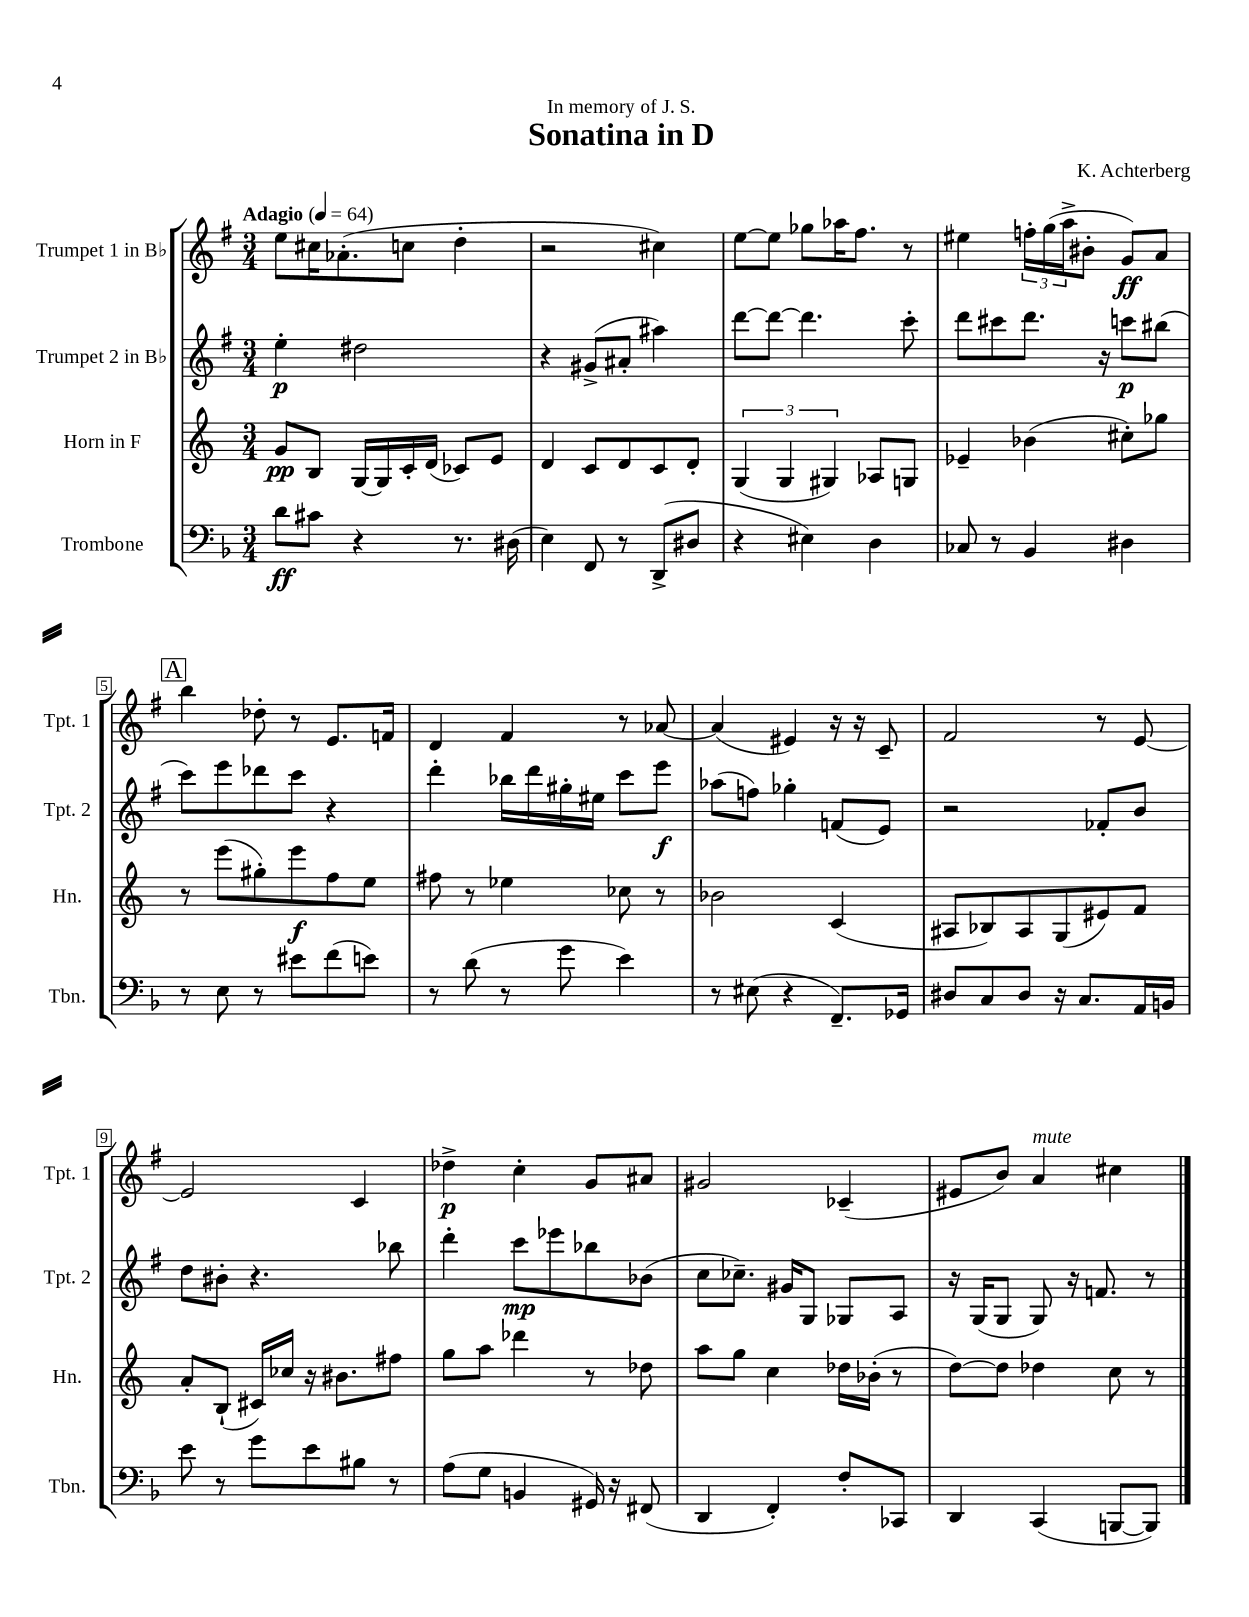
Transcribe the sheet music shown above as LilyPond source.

\header { title = "Sonatina in D" composer = "K. Achterberg" dedication = "In memory of J. S." }
<<
\new StaffGroup <<
\new Staff = "s0" \with { instrumentName = "Trumpet 1 in Bb" shortInstrumentName = "Tpt. 1" } {
    \clef treble \key g \major \numericTimeSignature \time 3/4 \tempo "Adagio" 4 = 64
    e''8 cis''16 aes'8.-.( c''8 d''4-. |
    r2 cis''4) |
    e''8~ e''8 ges''8 aes''16 fis''8. r8 |
    eis''4 \tuplet 3/2 { f''16-. g''16( a''16-> } bis'8-. g'8\ff) a'8 |
    \mark \markup { \box "A" } b''4 des''8-. r8 e'8. f'16 |
    d'4 fis'4 r8 aes'8~ |
    aes'4( eis'4) r16 r16 c'8-- |
    fis'2 r8 e'8~ |
    e'2 c'4 |
    des''4->\p c''4-. g'8 ais'8 |
    gis'2 ces'4--( |
    eis'8 b'8) a'4^\markup { \italic "mute" } cis''4 \bar "|." |
}
\new Staff = "s1" \with { instrumentName = "Trumpet 2 in Bb" shortInstrumentName = "Tpt. 2" } {
    \clef treble \key g \major \numericTimeSignature \time 3/4
    e''4-.\p dis''2 |
    r4 gis'8->( ais'8-. ais''4) |
    d'''8~ d'''8~ d'''4. c'''8-. |
    d'''8 cis'''8 d'''8. r16 c'''8\p bis''8( |
    \mark \markup { \box "A" } c'''8) e'''8 des'''8 c'''8 r4 |
    d'''4-. bes''16 d'''16 gis''16-. eis''16 c'''8 e'''8\f |
    aes''8( f''8) ges''4-. f'8( e'8) |
    r2 fes'8-. b'8 |
    d''8 bis'8-. r4. bes''8 |
    d'''4-. c'''8\mp ees'''8 bes''8 bes'8( |
    c''8 ces''8.--) gis'16 g8 ges8 a8 |
    r16 g16( g8 g8) r16 f'8. r8 \bar "|." |
}
\new Staff = "s2" \with { instrumentName = "Horn in F" shortInstrumentName = "Hn." } {
    \clef treble \key c \major \numericTimeSignature \time 3/4
    g'8\pp b8 g16~ g16 c'16-. d'16( ces'8) e'8 |
    d'4 c'8 d'8 c'8 d'8-. |
    \tuplet 3/2 { g4( g4 gis4) } aes8 g8 |
    ees'4-- bes'4( cis''8-.) ges''8 |
    \mark \markup { \box "A" } r8 e'''8( gis''8-.) e'''8\f f''8 e''8 |
    fis''8 r8 ees''4 ces''8 r8 |
    bes'2 c'4( |
    ais8 bes8) ais8 g8( eis'8) f'8 |
    a'8-. b8-!( cis'16) ces''16 r16 bis'8. fis''8 |
    g''8 a''8 des'''4 r8 des''8 |
    a''8 g''8 c''4 des''16 bes'16-.( r8 |
    d''8~) d''8 des''4 c''8 r8 \bar "|." |
}
\new Staff = "s3" \with { instrumentName = "Trombone" shortInstrumentName = "Tbn." } {
    \clef bass \key f \major \numericTimeSignature \time 3/4
    d'8\ff cis'8 r4 r8. dis16( |
    e4) f,8 r8 d,8->( dis8 |
    r4 eis4) d4 |
    ces8 r8 bes,4 dis4 |
    \mark \markup { \box "A" } r8 e8 r8 eis'8 f'8( e'8) |
    r8 d'8( r8 g'8 e'4) |
    r8 eis8( r4 f,8.--) ges,16 |
    dis8 c8 dis8 r16 c8. a,16 b,16 |
    e'8 r8 g'8 e'8 bis8 r8 |
    a8( g8 b,4 gis,16) r16 fis,8( |
    d,4 f,4-.) f8-. ces,8 |
    d,4 c,4( b,,8~ b,,8) \bar "|." |
}
>>
>>
\layout { \context { \Score \override BarNumber.stencil = #(make-stencil-boxer 0.1 0.3 ly:text-interface::print) } }
